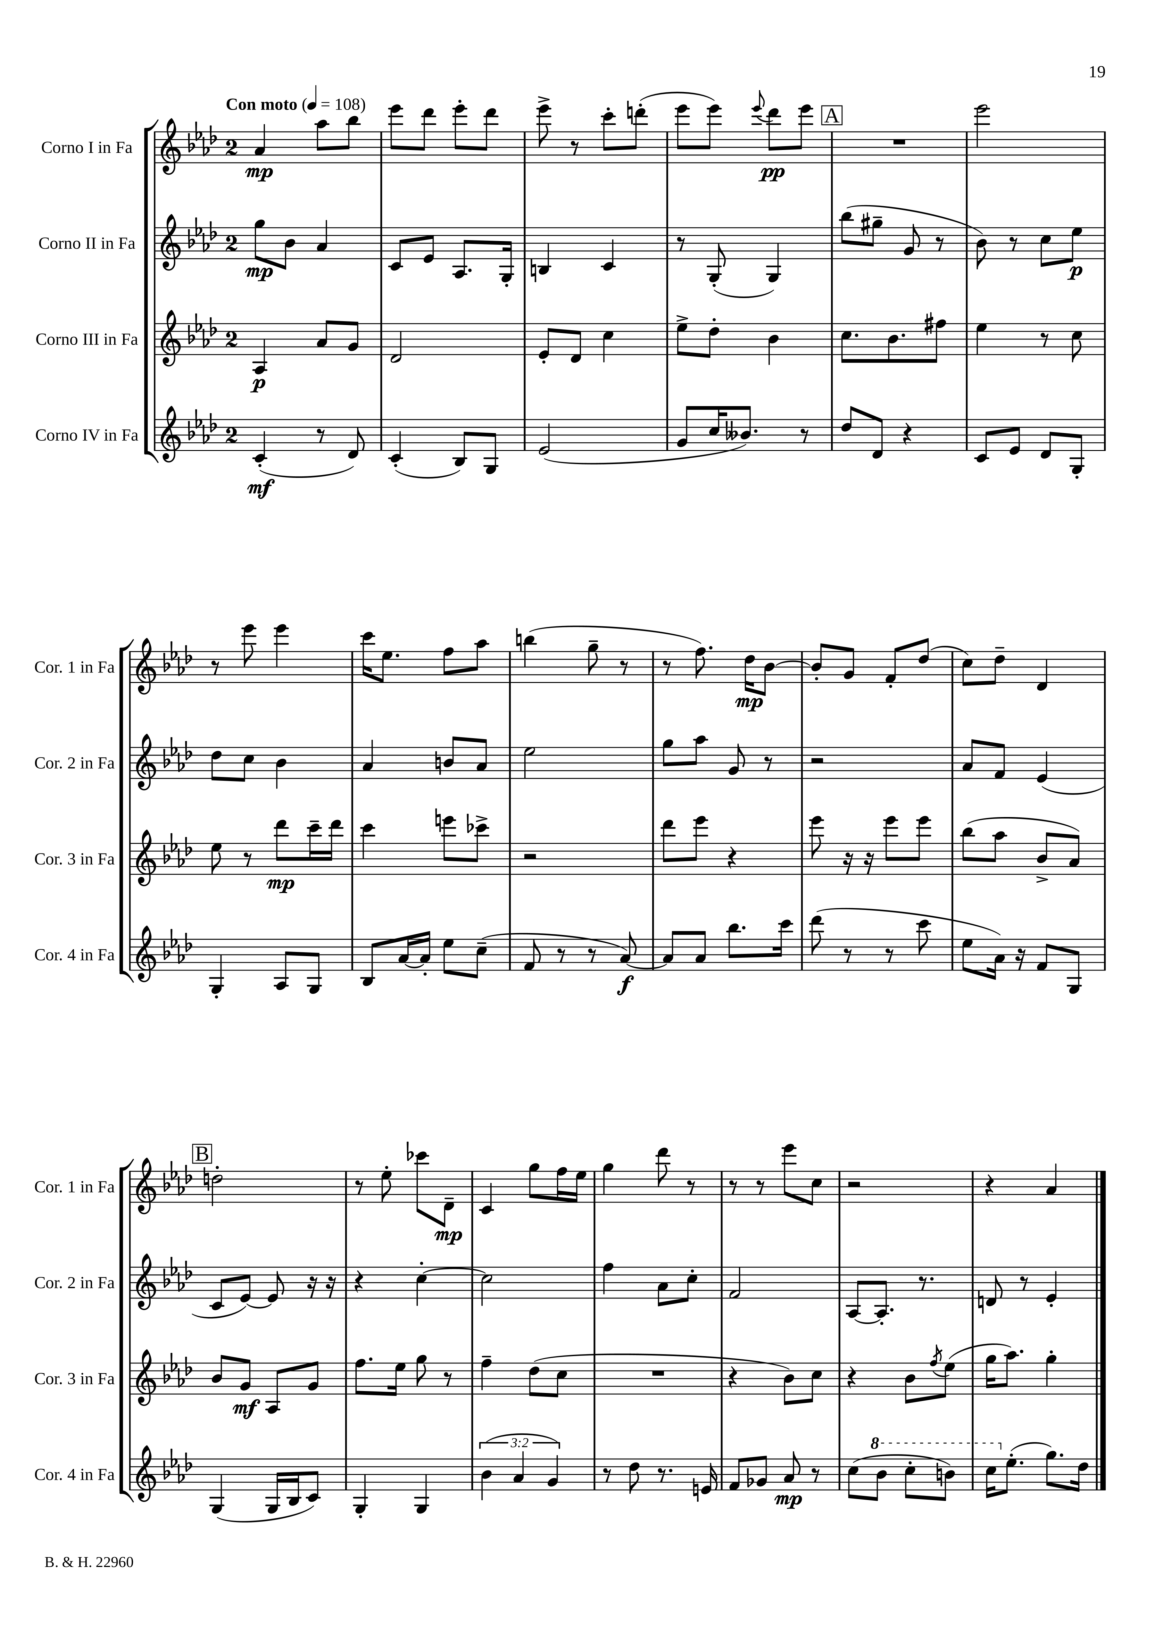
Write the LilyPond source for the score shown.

<<
\new StaffGroup <<
\new Staff = "s0" \with { instrumentName = "Corno I in Fa" shortInstrumentName = "Cor. 1 in Fa" } {
    \clef treble \key aes \major \once \override Staff.TimeSignature.style = #'single-digit \time 2/4 \tempo "Con moto" 4 = 108
    aes'4\mp aes''8 bes''8 |
    ees'''8 des'''8 ees'''8-. des'''8 |
    ees'''8-> r8 c'''8-. d'''8-.( |
    ees'''8 ees'''8) \appoggiatura { ees'''8 } des'''8\pp ees'''8 |
    \mark \markup { \box "A" } R2 |
    ees'''2 |
    r8 ees'''8 ees'''4 |
    c'''16 ees''8. f''8 aes''8 |
    b''4( g''8-- r8 |
    r8 f''8.) des''16\mp bes'8~ |
    bes'8-. g'8 f'8-. des''8( |
    c''8) des''8-- des'4 |
    \mark \markup { \box "B" } d''2-. |
    r8 ees''8-. ces'''8 des'8--\mp |
    c'4 g''8 f''16 ees''16 |
    g''4 des'''8 r8 |
    r8 r8 ees'''8 c''8 |
    r2 |
    r4 aes'4 \bar "|." |
}
\new Staff = "s1" \with { instrumentName = "Corno II in Fa" shortInstrumentName = "Cor. 2 in Fa" } {
    \clef treble \key aes \major \once \override Staff.TimeSignature.style = #'single-digit \time 2/4
    g''8\mp bes'8 aes'4 |
    c'8 ees'8 aes8. g16-. |
    b4 c'4 |
    r8 g8-.( g4) |
    \mark \markup { \box "A" } bes''8( gis''8-- g'8 r8 |
    bes'8) r8 c''8 ees''8\p |
    des''8 c''8 bes'4 |
    aes'4 b'8 aes'8 |
    ees''2 |
    g''8 aes''8 g'8 r8 |
    r2 |
    aes'8 f'8 ees'4( |
    \mark \markup { \box "B" } c'8 ees'8~) ees'8 r16 r16 |
    r4 c''4~-. |
    c''2 |
    f''4 aes'8 c''8-. |
    f'2 |
    aes8~ aes8.-. r8. |
    d'8 r8 ees'4-. \bar "|." |
}
\new Staff = "s2" \with { instrumentName = "Corno III in Fa" shortInstrumentName = "Cor. 3 in Fa" } {
    \clef treble \key aes \major \once \override Staff.TimeSignature.style = #'single-digit \time 2/4
    aes4\p aes'8 g'8 |
    des'2 |
    ees'8-. des'8 c''4 |
    ees''8-> des''8-. bes'4 |
    \mark \markup { \box "A" } c''8. bes'8. fis''8 |
    ees''4 r8 c''8 |
    ees''8 r8 des'''8\mp c'''16-- des'''16 |
    c'''4 e'''8 ces'''8-> |
    r2 |
    des'''8 ees'''8 r4 |
    ees'''8 r16 r16 ees'''8 ees'''8 |
    bes''8( aes''8 bes'8-> aes'8) |
    \mark \markup { \box "B" } bes'8 g'8\mf aes8 g'8 |
    f''8. ees''16 g''8 r8 |
    f''4-- des''8( c''8 |
    R2 |
    r4 bes'8) c''8 |
    r4 bes'8 \acciaccatura { f''8 } ees''8( |
    g''16 aes''8.) g''4-. \bar "|." |
}
\new Staff = "s3" \with { instrumentName = "Corno IV in Fa" shortInstrumentName = "Cor. 4 in Fa" } {
    \clef treble \key aes \major \once \override Staff.TimeSignature.style = #'single-digit \time 2/4 \override Staff.TupletNumber.text = #tuplet-number::calc-fraction-text
    c'4-.\mf( r8 des'8) |
    c'4-.( bes8) g8 |
    ees'2( |
    g'8 c''16 beses'8.) r8 |
    \mark \markup { \box "A" } des''8 des'8 r4 |
    c'8 ees'8 des'8 g8-. |
    g4-. aes8 g8 |
    bes8 aes'16~ aes'16-. ees''8 c''8--( |
    f'8 r8 r8 aes'8~\f) |
    aes'8 aes'8 bes''8. c'''16 |
    des'''8( r8 r8 c'''8 |
    ees''8 aes'16) r16 f'8 g8 |
    \mark \markup { \box "B" } g4( g16 bes16 c'8) |
    g4-. g4 |
    \tuplet 3/2 { bes'4( aes'4 g'4) } |
    r8 des''8 r8. e'16 |
    f'8 ges'8 aes'8\mp r8 |
    c''8( \ottava #1 bes''8 c'''8-. b''8) |
    c'''16 \ottava #0 ees''8.-.( g''8.) des''16 \bar "|." |
}
>>
>>
\layout { \context { \Score \remove "Bar_number_engraver" } }
